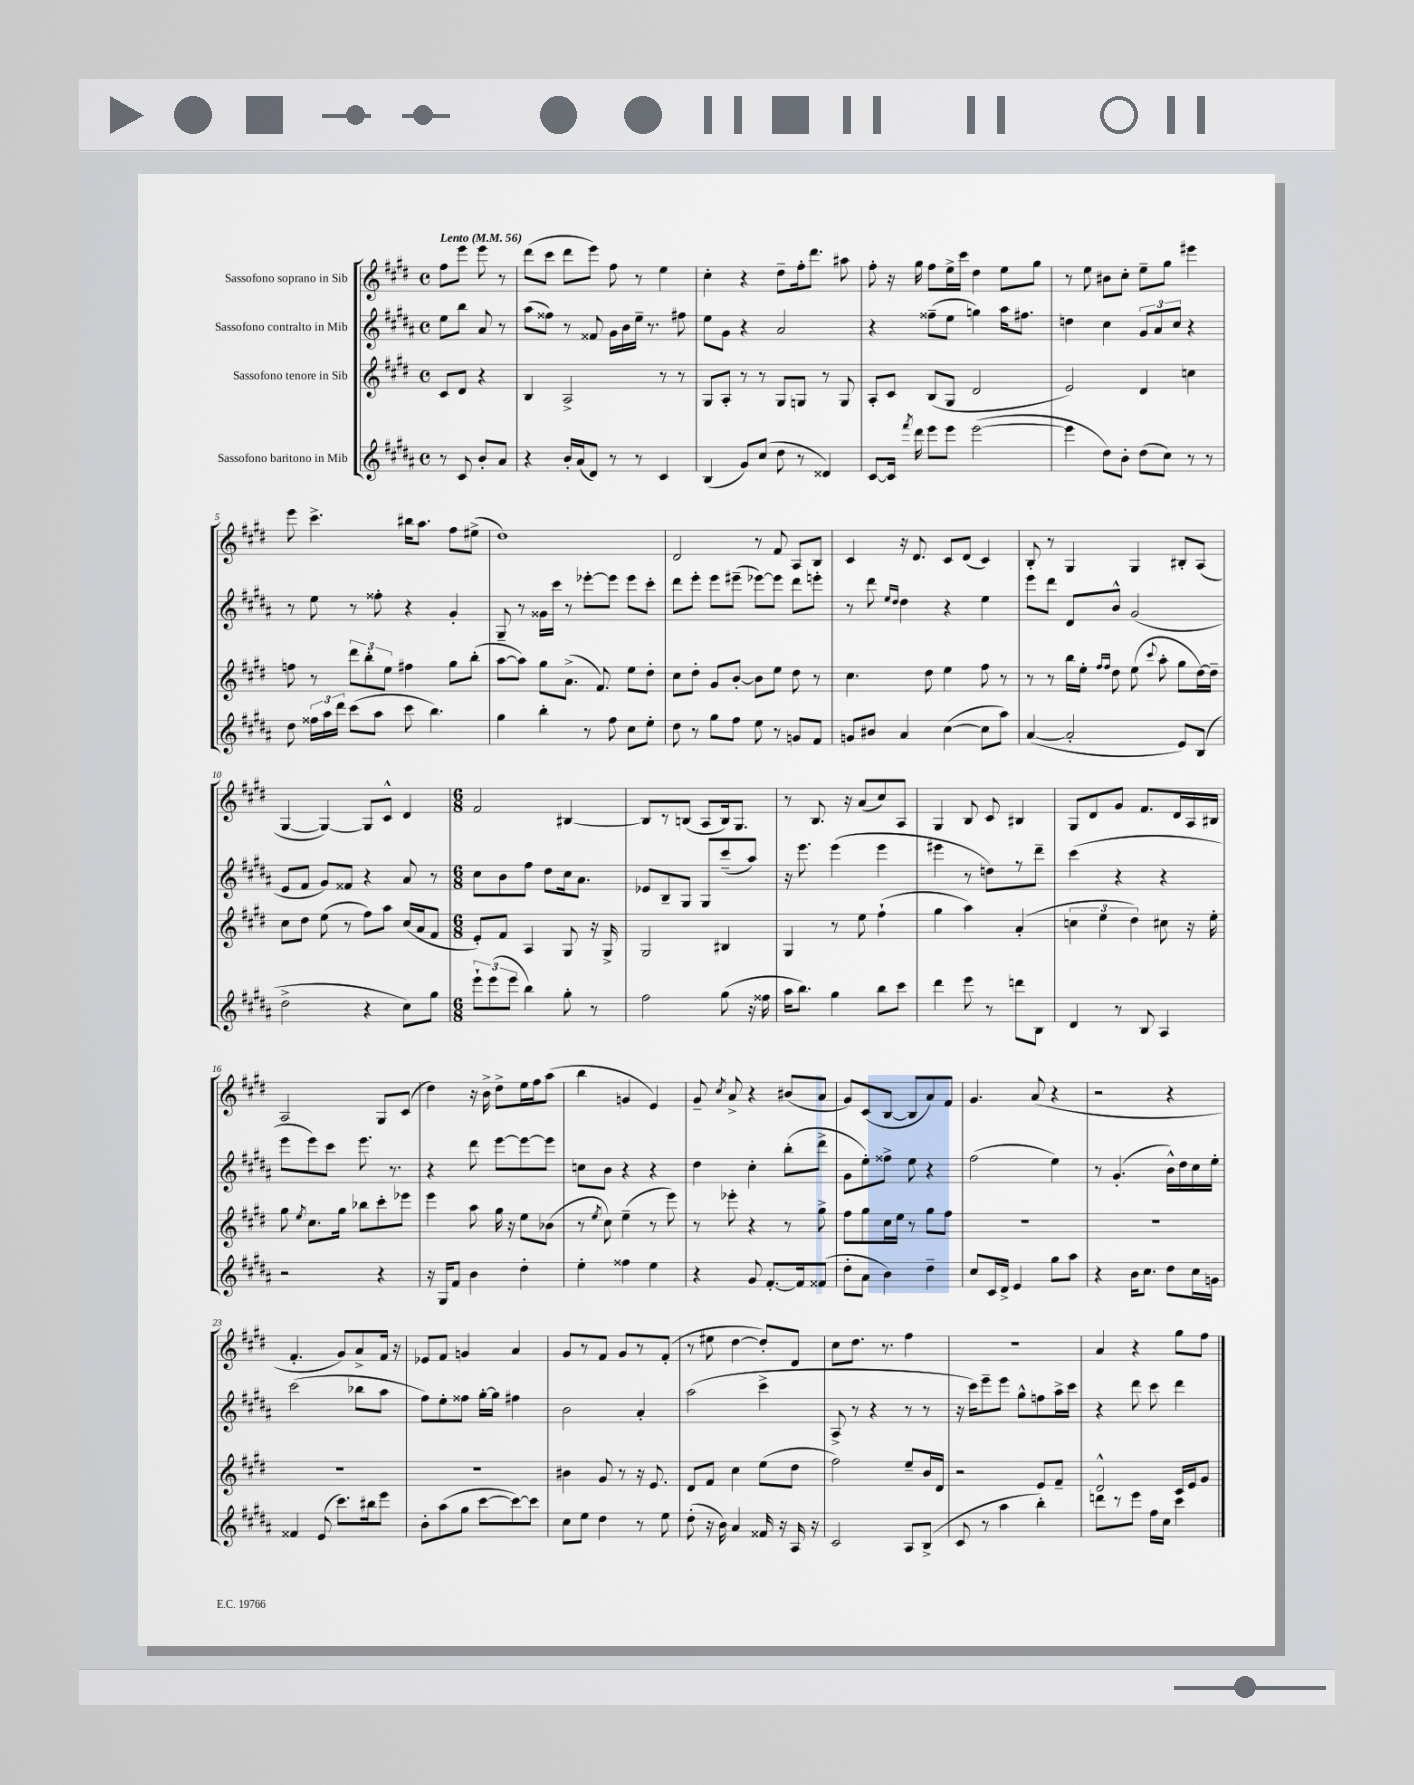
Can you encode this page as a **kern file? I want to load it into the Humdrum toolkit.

**kern	**kern	**kern	**kern
*part4	*part3	*part2	*part1
*staff4	*staff3	*staff2	*staff1
*I"Sassofono baritono in Mib	*I"Sassofono tenore in Sib	*I"Sassofono contralto in Mib	*I"Sassofono soprano in Sib
*clefG2	*clefG2	*clefG2	*clefG2
*k[f#c#g#d#a#]	*k[f#c#g#d#]	*k[f#c#g#d#a#]	*k[f#c#g#d#]
*M4/4	*M4/4	*M4/4	*M4/4
*met(c)	*met(c)	*met(c)	*met(c)
*MM56	*MM56	*MM56	*MM56
=	=	=	=
!	!	!	!LO:TX:a:B:t=Lento
8r	8c#/L	8ee\L	8ff#\L
8c#/	8d#/J	8bb\J	8eee\J
8b'/L	4r	8a#/	8eee\
8a#/J	.	8r	8r
=1	=1	=1	=1
4r	4B/	(8aa#\L	(8ddd#\L
.	.	8ff##X\J)	8ccc#\J
16b'/LL	2A^/	8r	8ddd#\L
(16a#/J	.	.	.
8d#/J)	.	8f##X/	8eee\J)
8r	.	16g#\LL	8ff#\
.	.	16b\	.
8r	.	16ee~\JJ	8r
.	.	8.r	.
4c#/	8r	.	4ee\
.	8r	8ff#X\	.
=2	=2	=2	=2
(4B/	8G#/L	8ee\L	4cc#'\
.	8A'/J	8g#\J	.
8g#/L)	8r	4r	4r
(8cc#/J	8r	.	.
8dd#\	8G#/L	2a#/	8dd#~\L
8r	8Gn/J	.	16ff#'\k
.	.	.	8.ddd#\J
4d##X/)	8r	.	.
.	8G/	.	8aa#X\
=3	=3	=3	=3
[8c#/L	8A'/L	4r	8ff#'\
16c#/Jk]	8c#/J	.	16r
8qfff#/	.	.	.
16ddd#\	.	.	16gg#\
8eee\L	(8B/L	(8ff##X~\L	8ff#\L
8eee\J	8G#/J	8ee\J	16ee^\L
.	.	.	16ccc#\JJ
([2eee\	2d#/	4ggn\)	4dd#\
.	.	16aa#\KL	8ee\L
.	.	8.ff#X\J	.
.	.	.	8gg#\J
=4	=4	=4	=4
4eee\]	2e/)	4ddn\	8r
.	.	.	8ee\
8dd#\L)	.	4cc#\	8b#X\L
8b'\J	.	.	8cc#'\J
(8dd#\L	4d#/	12g#/L	8ee~\L
.	.	12a#/	.
8cc#\J)	.	.	8gg#\J
.	.	12cc#/J	.
8r	4ccn\	4r	4eee#X\
8r	.	.	.
!!LO:LB:g=z
=5	=5	=5	=5
8dd#\	8ffn\	8r	8eee\
24ff##X\LL	8r	8ee\	4.ccc#^\
24aa#\	.	.	.
24ddd#\JJ	.	.	.
(8ccc#\L	12ddd#\L	8r	.
.	12bb'\	.	.
8aa#\J	.	8ff##X'\	.
.	12ee\J	.	.
8ccc#\	4ff#X\	4r	16bb#X\KL
.	.	.	8.aa\J
4.bb\)	.	.	.
.	8gg#\L	4g#'/	8ff#\L
.	(8bb'\J	.	(8ee#X^\J
=6	=6	=6	=6
4gg#\	[8aa\L	8G#~/	1dd#)
.	8aa\J])	8r	.
4bb'\	8gg#\L	16g##X\LL	.
.	.	16ccc#\JJ	.
.	(8.a^\J	8r	.
8r	.	[8eee-X'\L	.
.	8.f#/)	.	.
8ff#\	.	8eee-\J]	.
8cc#\L	8ee\L	8eee-\L	.
8ee'\J	8dd#'\J	8ccc#'\J	.
=7	=7	=7	=7
8dd#\	8cc#\L	8ddd#\L	2d#/
8r	8dd#'\J	8eee'\J	.
8gg#\L	8g#/L	8eee\L	.
8ff#\J	[8b'/J	(8eee#X~\J	.
8ee\	8b\L]	[8eee-X\L)	8r
8r	8ee\J	8eee-\J]	8f#/
8gn/L	8dd#\	8ddd#\L	8A/L
8f#/J	8r	8eeen'\J	8B/J
=8	=8	=8	=8
8gn/L	4.cc#\	8r	4c#/
8b#X/J	.	8ddd#\	.
.	.	16qqee/LL	.
.	.	16qqdd#/JJ	.
4a#/	.	4dd#\	16r
.	.	.	8.d#/
.	8dd#\	.	.
([4cc#\	4ee\	4r	8c#/L
.	.	.	(8d#/J
8cc#\L]	8ff#\	4ee\	4c#/)
8aa#\J)	8r	.	.
=9	=9	=9	=9
([4a#/	8r	8eee\L	8B'/
.	8r	8ddd#\J	8r
2a#'/]	16bb\LL	8d#/L	4G#/
.	16ee'\JJ	.	.
.	16qqff#/LL	.	.
.	16qqff#/JJ	.	.
.	8dd#\	8b^^/J	.
.	(8ee\	(2g#/	4G#/
.	8qqccc#/	.	.
.	8aa'\	.	.
8e/L)	8gg#\L	.	8B#X'/L
(8B/J	[16dd#\L)	.	(8A/J
.	16dd#~\JJ]	.	.
!!LO:LB:g=z
=10	=10	=10	=10
2dd#^\	8cc#\L	8e/L	[4G#/
.	8dd#\J	8f#/J	.
.	(8ee\	8g#/L)	4G#/_)
.	8r	8f##X/J	.
4r	8ff#\L)	4r	8G#/L]
.	8aa\J	.	8c#^^/J
8cc#\L)	(16cc#/LL	8a#/	4d#/
.	16a/J	.	.
8gg#\J	8f#/J	8r	.
=11	=11	=11	=11
*M6/8	*M6/8	*M6/8	*M6/8
12eee`\L	8e'/L)	8cc#\L	2f#/
(12eee\	.	.	.
.	8f#/J	8b\	.
12eee\J	.	.	.
4bb\)	4A/	8ff#\J	.
.	.	8dd#\L	.
8gg#'\	8G#/	16cc#\k	[4B#X/
.	.	8.a#\J	.
8r	16r	.	.
.	16G#^/	.	.
=12	=12	=12	=12
2ff#\	2G#/	8e-X/L	8B#/L]
.	.	8B~/	8r
.	.	8G#/J	(8Bn/J
.	.	8G#/L	8A/L
(8gg#\	4B#X/	(8ccc#~/	16B/k)
.	.	.	8.G#/J
16r	.	8aa#/J)	.
16ff##X\	.	.	.
=13	=13	=13	=13
16aa#\KL	4G#/	16r	8r
8.bb\J)	.	8.eee\	.
.	.	.	8.B/
4gg#\	8r	(4eee\	.
.	.	.	16r
.	8ee\	.	(8a/L
8bb\L	(4ff#`\	4eee\	8cc#/)
8ccc#\J	.	.	8A/J
=14	=14	=14	=14
4ddd#\	4gg#\	4eee#X\	4G#/
8eee\	4aa\)	8r	8B/
8r	.	8ddn\L)	8c#/
8dddn\L	(4a'/	8r	4B#X/
8B\J	.	8ddd#~\J	.
=15	=15	=15	=15
4d#/	6ccn\	(4ccc#\	8G#/L
.	.	.	8d#/
.	6ee\	.	.
8r	.	4r	8g#/J
.	6dd#\)	.	.
8B/	.	.	8.f#/L
4A#/	8cc#X\	4r	.
.	.	.	16d#/L
.	16r	.	16A/
.	16ee'\	.	16B#X/JJ
!!LO:LB:g=z
=16	=16	=16	=16
2r	8gg#\	8eee\L	2A/
.	8qee/	.	.
.	8.cc#\L	8eee\)	.
.	.	8ccc#\J	.
.	16gg#\Jk	.	.
.	8bb-X\L	8.eee\	.
4r	8ccc#'\	.	8G#/L
.	.	8.r	.
.	8eee-X\J	.	(8c#/J
=17	=17	=17	=17
16r	4eee\	4r	4dd#\)
16G#/KL	.	.	.
8f#/J	.	.	.
4b\	8aa\	8ddd#\	16r
.	.	.	16b^\
.	16gg#\	[8eee\L	8dd#^\L
.	16r	.	.
4dd#'\	8ee\L	8eee\_	16ee\L
.	.	.	16ff#\J
.	(8b-X\J	8eee\J]	(8aa\J
=18	=18	=18	=18
4ee'\	8r	8ccn\L	4bb\
.	8qee/	.	.
.	8cc#\)	8b\J	.
4ff##X\	(4ee~\	4r	4gn/
4ee\	8r	4r	4e/)
.	8eee\)	.	.
=19	=19	=19	=19
4r	8r	4dd#\	8g#~/
.	.	.	8qcc#/
.	8eee-X'\	.	8a^/
8g#/	4r	4cc#'\	4r
[8.f#'/L	.	.	.
.	8r	(8bb'\L	(8b#X/L
16f#/k]	.	.	.
(8f##X/J	8gg#^\	8ddd#^\J	8a/J
=20	=20	=20	=20
8dd#'\L	8ff#\L	8g#\L	8g#/L)
8a#\J	8gg#\	8ee'\)	(8c#/
4b\)	16cc#\L	8ff##X^\J	[8B/J
.	16ee\JJ	.	.
.	8r	8ee\	8B/L]
4dd#~\	8gg#\L	4r	8a/)
.	8ff#\J	.	8f#/J
=21	=21	=21	=21
8cc#/L	2.r	(2ff#\	4.g#/
16c#/L	.	.	.
16d#^/JJ	.	.	.
4e/	.	.	.
.	.	.	(8a/
8gg#\L	.	4ee\)	4r
8aa#\J	.	.	.
=22	=22	=22	=22
4r	2.r	8r	2r
.	.	(4.g#'/	.
16b\KL	.	.	.
8.cc#\J	.	.	.
8dd#\L	.	16b^^\LL)	4r
.	.	16dd#\	.
16cc#\L	.	16cc#\	.
16gn\JJ	.	16ee'\JJ	.
!!LO:LB:g=z
=23	=23	=23	=23
4f##X/	2.r	(2ccc#\	4.f#'/
(8e/	.	.	.
8.ccc#\L)	.	.	8g#/L)
.	.	8bb-X\L	8a^/
16bb#X\k	.	.	.
8eee\J	.	8aa#\J	16f#/Jk
.	.	.	16r
=24	=24	=24	=24
8b'\L	2.r	8ff#\L)	8e-X/L
(8aa#\	.	8ee'\	8f#/J
8gg#\J	.	8ff##X\J	4gn/
[8ccc#\L	.	[16gg#'\LL	.
.	.	16gg#\JJ]	.
8ccc#\_)	.	4ff#X\	4a/
8ccc#\J]	.	.	.
=25	=25	=25	=25
8cc#\L	4b#X\	2b\	8g#/L
8ee\J	.	.	8r
4dd#\	8g#/	.	8f#/J
.	8r	.	8g#/L
8r	16r	4a#'/	8r
.	8.e/	.	.
8ee\	.	.	(8f#'/J
=26	=26	=26	=26
(8dd#'\	8d#/L	(2aa#\	8r
16r	8f#/J	.	8ee#X\
16b\)	.	.	.
4a#/	4cc#\	.	[4dd#\
16f##X/	(8ee\L	4ccc#^\	8dd#'/L])
16r	.	.	.
16A#/	8dd#\J	.	8d#/J
16r	.	.	.
=27	=27	=27	=27
2c#/	2ff#\)	8A#^/	8cc#\L
.	.	8r	8.dd#\J
.	.	4r	.
.	.	.	8.r
8A#/L	8ee~/L	8r	4ff#\
(8B^/J	16b/L	8r	.
.	16d#/JJ	.	.
=28	=28	=28	=28
8c#/	2r	16r	2.r
.	.	16ccc#\KL)	.
8r	.	8eee~\	.
4aa#\	.	8eee\J	.
.	.	8gg#^^\L	.
4bb'\)	8e/L	8ffn\	.
.	8f#~/J	16aa#^\L	.
.	.	16ccc#\JJ	.
=29	=29	=29	=29
8dddn\L	2d#^^/	4r	4a/
8r	.	.	.
8eee\J	.	8ddd#\	4r
16ff#\LL	.	8ccc#\	.
16cc#\JJ	.	.	.
4ccc#\	16c#/LL	4ddd#\	8gg#\L
.	16e/J	.	.
.	8g#/J	.	8ff#\J
==	==	==	==
*-	*-	*-	*-
